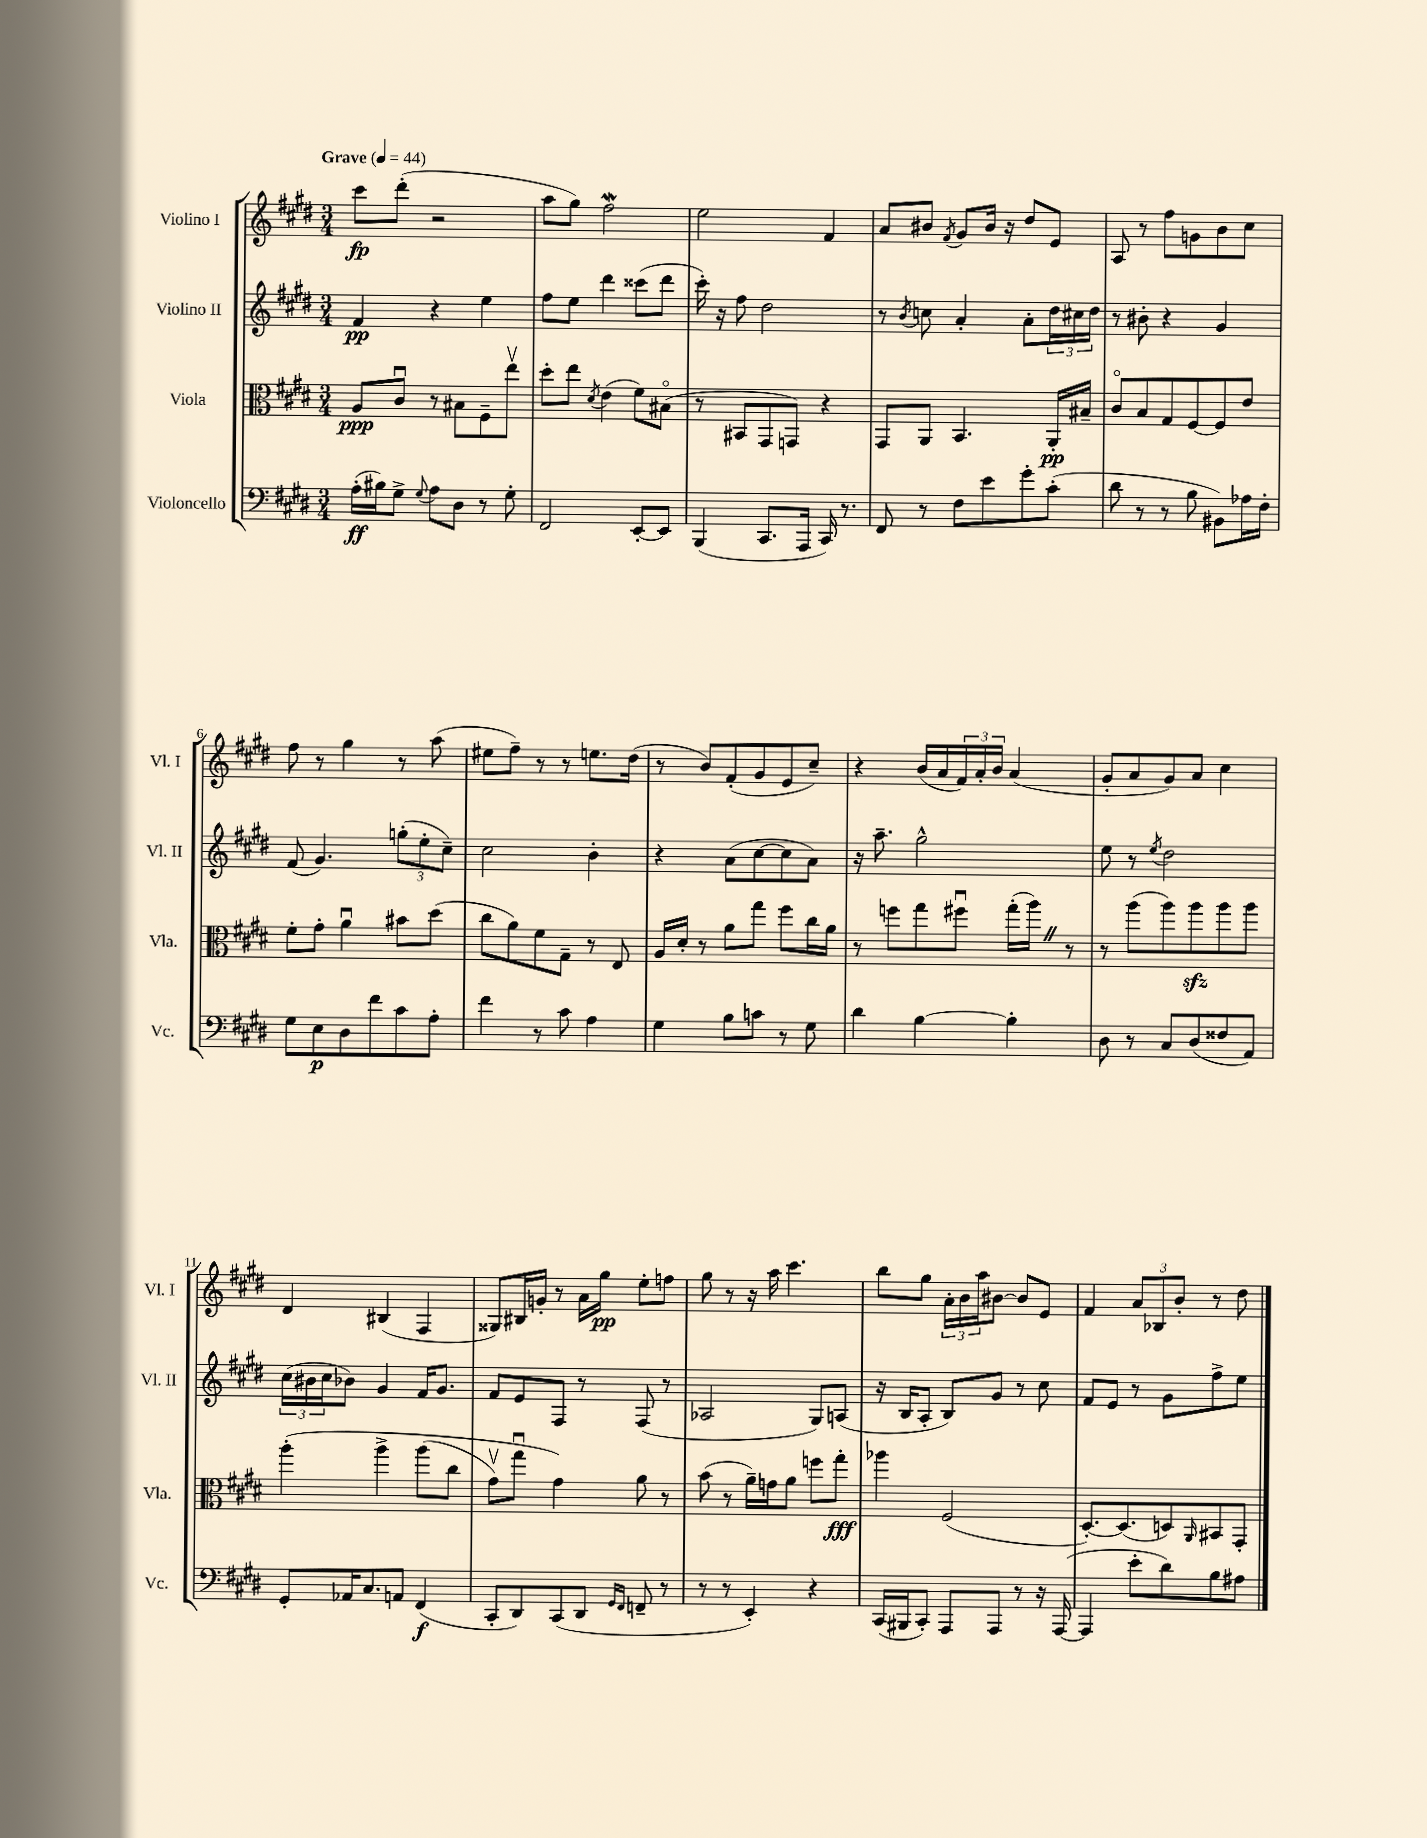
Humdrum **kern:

**kern	**kern	**kern	**kern
*staff4	*staff3	*staff2	*staff1
*clefF4	*clefC3	*clefG2	*clefG2
*k[f#c#g#d#]	*k[f#c#g#d#]	*k[f#c#g#d#]	*k[f#c#g#d#]
*M3/4	*M3/4	*M3/4	*M3/4
*MM44	*MM44	*MM44	*MM44
(16A'	8A	4f#	8ccc#
16B#)	.	.	.
8G#^	8c#u	.	(8ddd#'
8qqG#	.	.	.
8A	8r	4r	2r
8D#	8B#	.	.
8r	8F#~	4ee	.
8G#'	8eev	.	.
=	=	=	=
2FF#	8dd#'	8ff#	8aa
.	8ee	8ee	8gg#)
.	8qd#	.	.
.	(4e	4ddd#	2ff#
[8EE'	8f#)	(8ccc##	.
8EE]	(8B#o	8ddd#	.
=	=	=	=
(4BBB	8r	16ccc#')	2ee
.	.	16r	.
.	8BB#	8ff#	.
8.CC#	8GG#	2dd#	.
.	8GG)	.	.
16AAA	.	.	.
16CC#)	4r	.	4f#
8.r	.	.	.
=	=	=	=
8FF#	8GG#	8r	8a
.	.	8qb	.
8r	8AA	8cc	8b#
.	.	.	8qf#
8F#	4.BB	4a'	8g#
8e	.	.	16b#
.	.	.	16r
8g#'	.	8a'	8dd#
(8c#'	16AA'	24dd#	8e
.	.	24cc#	.
.	16B#~	.	.
.	.	24dd#	.
=	=	=	=
8d#	8c#o	8r	8A
8r	8B	8b#'	8r
8r	8G#	4r	8ff#
8B	[8F#	.	8g
8BB#)	8F#]	4g#	8b
16A-	8e	.	8cc#
16F#'	.	.	.
=	=	=	=
8G#	8f#'	(8f#	8ff#
8E	8g#'	4.g#)	8r
8D#	4au	.	4gg#
8f#	.	.	.
8c#	8b#	(12gg'	8r
.	.	12ee'	.
8A'	(8dd#	.	(8aa
.	.	12cc#~)	.
=	=	=	=
4f#	8cc#	2cc#	8ee#
.	8a)	.	8ff#~)
8r	8f#	.	8r
8c#	8G#~	.	8r
4A	8r	4b'	8.ee
.	8E	.	.
.	.	.	(16dd#
=	=	=	=
4G#	16A	4r	8r
.	16d#'	.	.
.	8r	.	8b)
8B	8a	(8a	(8f#'
8c	8gg#	[8cc#	8g#
8r	8ff#	8cc#]	8e
8G#	16cc#	8a)	8cc#~)
.	16a	.	.
=	=	=	=
4d#	8r	16r	4r
.	.	8.aa~	.
.	8ff	.	.
[4B	8gg#	2gg#^^	(16b
.	.	.	16a
.	8ff#u	.	24f#)
.	.	.	24a'
.	.	.	24b
4B']	(16gg#'	.	(4a
.	16aa)	.	.
.	8r	.	.
=	=	=	=
8D#	8r	8ee	8g#'
8r	(8aa	8r	8a
.	.	8qee	.
8C#	8aa)	2dd#	8g#)
(8D#	8aa	.	8a
8F##	8aa	.	4cc#
8AA)	8aa	.	.
=	=	=	=
8GG#'	&(4aa'	(24cc#	4d#
.	.	24b#	.
.	.	24cc#	.
16AA-	.	8b-)	.
8.C#	.	.	.
.	4aa^	4g#	(4B#
8AA	.	.	.
(4FF#	(8aa	16f#	4F#
.	.	8.g#	.
.	8cc#	.	.
=	=	=	=
8CC#'	8g#v)	8f#	8G##)
8DD#)	8gg#u	8e	16B#
.	.	.	16g'
(8CC#	4g#&)	8F#	8r
8DD#	.	8r	16a
.	.	.	16gg#
16qqGG#	.	.	.
16qqFF#	.	.	.
8FF~	8a	(8F#	8ee'
8r	8r	8r	8ff
=	=	=	=
8r	(8b	2A-	8gg#
8r	8r	.	8r
4EE')	16a~)	.	16r
.	16g	.	16aa
.	8a	.	4.ccc#
4r	8ff	8G#)	.
.	8gg#'	(8A	.
=	=	=	=
(16CC#	4aa-	16r	8bb
16BBB#	.	16B	.
8CC#')	.	8A'	8gg#
8AAA	(2F#	8B)	24a'
.	.	.	24b
.	.	.	24aa
8AAA	.	8g#	[8b#
8r	.	8r	8b#]
16r	.	8cc#	8e
([16AAA	.	.	.
=	=	=	=
4AAA]	[8.D#')	8f#	4f#
.	.	8e	.
.	(8.D#]	.	.
8e'	.	8r	12a
.	.	.	12B-
8d#)	8D)	8g#	.
.	.	.	12b'
.	16qqAA	.	.
8B	8BB#	8ff#^	8r
8A#	8GG#'	8ee	8dd#
==	==	==	==
*-	*-	*-	*-
